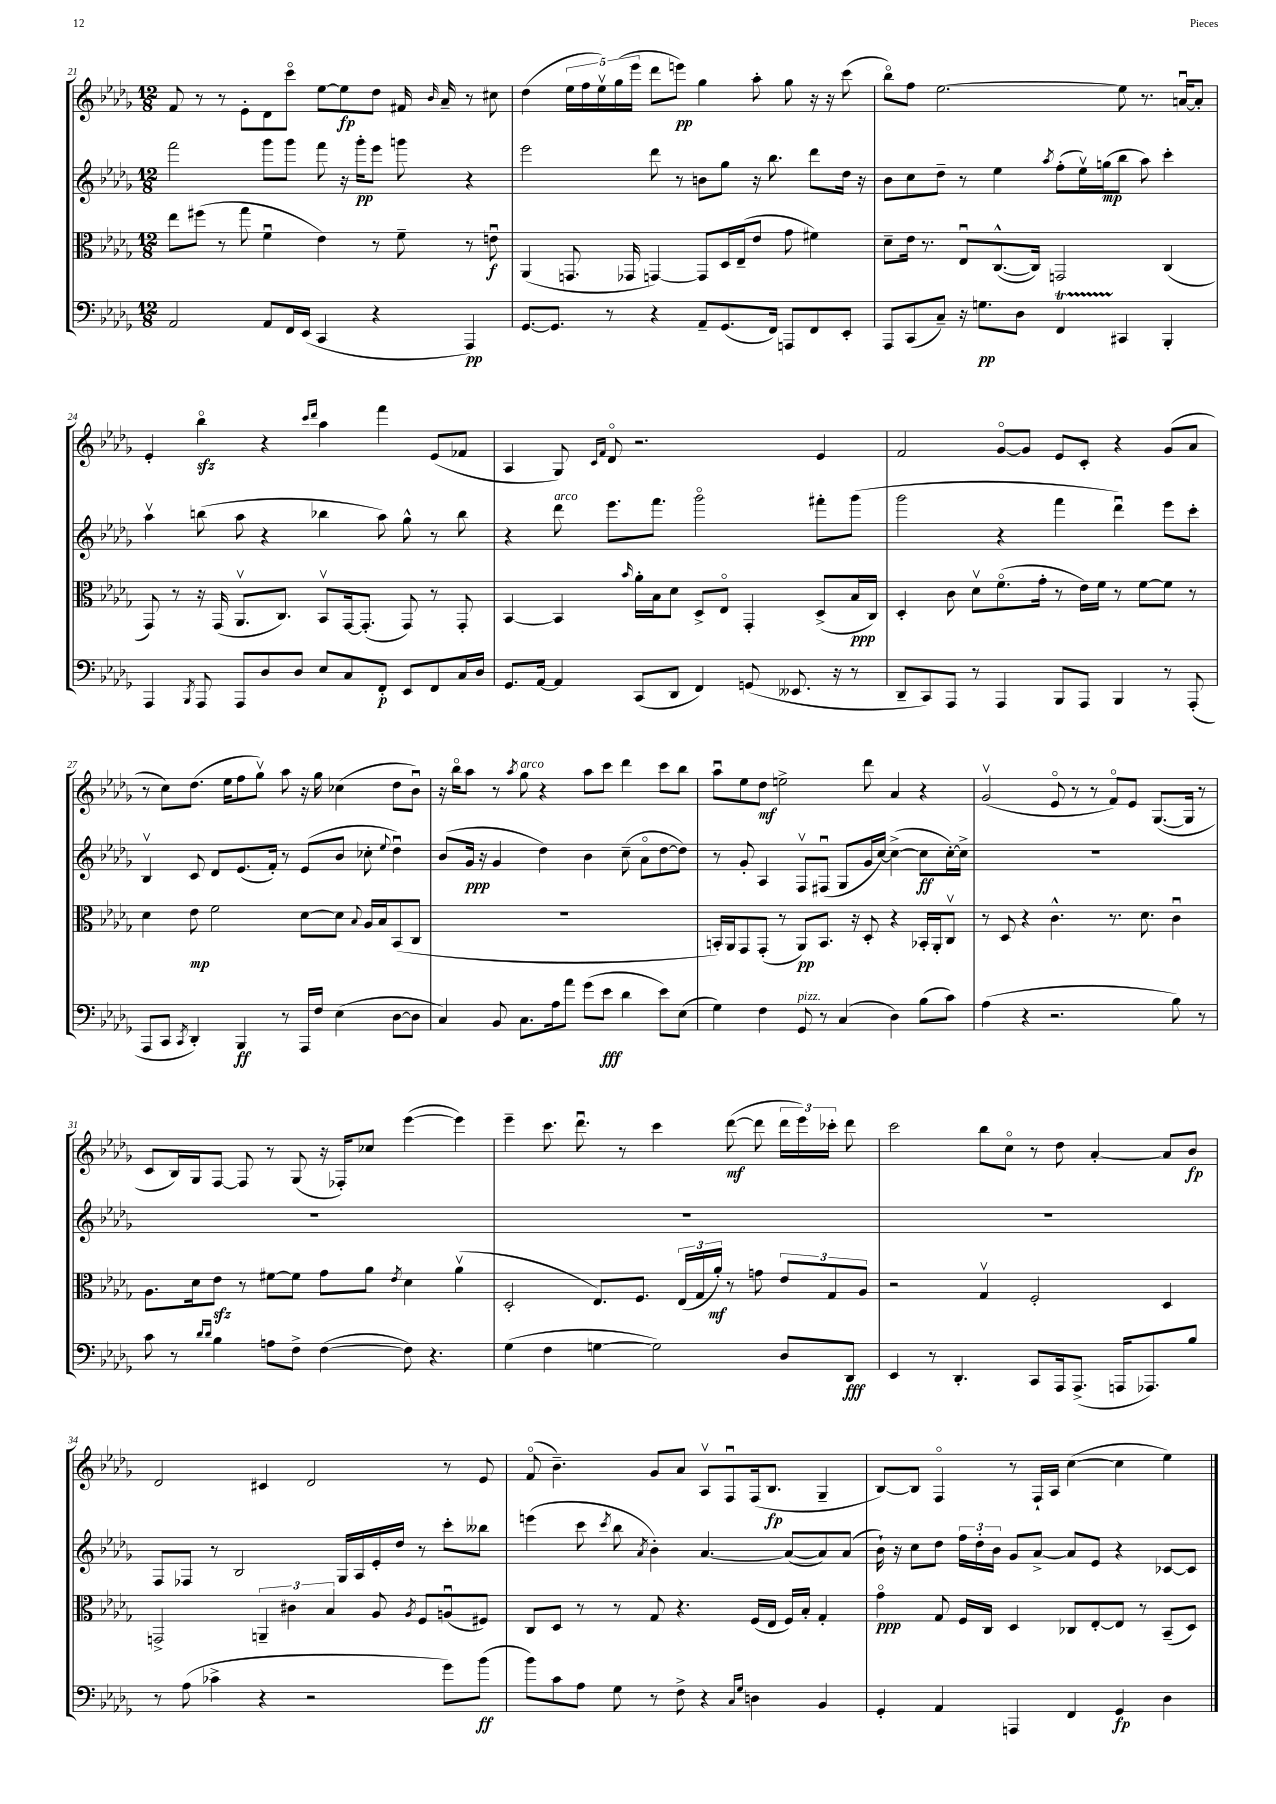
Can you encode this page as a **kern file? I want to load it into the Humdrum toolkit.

**kern	**kern	**kern	**kern
*staff4	*staff3	*staff2	*staff1
*clefF4	*clefC3	*clefG2	*clefG2
*k[b-e-a-d-g-]	*k[b-e-a-d-g-]	*k[b-e-a-d-g-]	*k[b-e-a-d-g-]
*M12/8	*M12/8	*M12/8	*M12/8
2AA-	8ee-	2fff	8f
.	(8ff#	.	8r
.	8r	.	8r
.	8gg-	.	8e-'
8AA-	4fu	8ggg-	8d-
16FF	.	8ggg-	8ccco
(16EE-	.	.	.
4CC	4e-)	8fff	[8ee-
.	.	16r	8ee-]
.	.	16ggg-'	.
4r	8r	8eee-	8dd-
.	8f~	8ggg	16f#
.	.	.	16qqb-
.	.	.	16a-~
4AAA-)	8r	4r	8r
.	8eu	.	8cc#
=	=	=	=
[8.GG-	(4AA-	2eee-	(4dd-
8.GG-]	.	.	.
.	8.GG	.	20ee-
.	.	.	20ff
.	.	.	20ee-v)
8r	.	.	.
.	.	.	(20gg-
.	16GG-	.	.
.	.	.	20eee-
4r	[4GG)	8ddd-	8ddd-
.	.	8r	8eee)
8AA-~	8GG]	8b	4gg-
(8.GG-	16D-	8gg-	.
.	(16E-~	.	.
.	8e-	16r	8aa-'
16FF)	.	8.bb-	.
8AAA	8g-	.	8gg-
8FF	4f#)	8ddd-	16r
.	.	.	16r
8EE-'	.	16dd-	(8ccc
.	.	16r	.
=	=	=	=
8AAA-	8d-~	8b-	8bb-o)
(8CC	16e-	8cc	8ff
.	8.r	.	.
8C~)	.	8dd-~	[2.ee-
16r	8E-u	8r	.
8.G	.	.	.
.	([8.C^^	4ee-	.
8D-	.	.	.
.	16C])	.	.
.	.	8qaa-	.
4FF	2GG	(8ff'	.
.	.	16ee-v)	.
.	.	(16gg	.
4CC#	.	8bb-	8ee-]
.	.	8aa-)	8.r
4BBB-'	(4C	4ccc'	.
.	.	.	[16au
.	.	.	8a']
=	=	=	=
4AAA-	8GG-)	4aa-v	4e-'
.	8r	.	.
8qBBB-	.	.	.
8AAA-	16r	(8bb	4bb-o
.	(16GG-	.	.
8AAA-	8.AA-v	8aa-	.
8D-	.	4r	4r
.	8.C)	.	.
8D-	.	.	.
.	.	.	16qqccc
.	.	.	16qqddd-
8E-	8BB-v	4bb-	4aa-
8C	[16GG-	.	.
.	(8.GG-']	.	.
8FF'	.	8aa-)	4fff
8EE-	8GG-)	8gg-^^	.
8FF	8r	8r	(8e-
16C	8GG-'	8bb-	8f-
16D-	.	.	.
=	=	=	=
8.GG-	[4BB-	4r	4A-
[16AA-	.	.	.
4AA-]	4BB-]	8ddd-	8G-)
.	.	.	16qqc
.	.	.	16qqf
.	.	8.eee-	8d-o
.	16qqb-	.	.
(8CC	16a-'	.	2.r
.	16B-	8.fff	.
8DD-	8d-	.	.
4FF)	8D-^	2ggg-o	.
.	8E-o	.	.
(8GG	4GG-'	.	.
8.EE--	.	.	.
.	(8D-^	8fff#'	4e-
16r	.	.	.
8r	16B-	(8ggg-	.
.	16C)	.	.
=	=	=	=
8DD-~	4D-'	2ggg-	2f
8CC)	.	.	.
8AAA-	8c	.	.
8r	8d-v	.	.
4AAA-	(8.fo	4r	[8g-o
.	.	.	8g-]
.	16g-'	.	.
8BBB-	8r	4fff	8e-
8AAA-	16e-)	.	8c'
.	16f	.	.
4BBB-	8r	4ddd-u)	4r
.	[8f	.	.
8r	8f]	8eee-	(8g-
(8AAA-'	8r	8ccc'	8a-
=	=	=	=
8AAA-	4d-	4B-v	8r
8CC	.	.	8cc)
8qCC	.	.	.
4DD-')	8e-	8c	(8.dd-
.	2f	8d-	.
.	.	.	16ee-
4BBB-	.	(8.e-	8ff
.	.	.	8gg-v)
.	.	16f')	.
8r	.	8r	8aa-
16AAA-	[8d-	(8e-	16r
16F	.	.	16gg-
(4E-	8d-]	8b-	(4cc-
.	8qqB-	.	.
.	16A-	8cc-'	.
.	16B-	.	.
.	.	8qqee-	.
[8D-	(8BB-	4dd-u)	8dd-
8D-]	8C	.	8b-u)
=	=	=	=
4C)	1.r	(8b-	16r
.	.	.	16bb-o
.	.	16g-	8aa-
.	.	16r	.
8BB-	.	4g-	8r
.	.	.	8qaa-
8.C	.	.	8gg-
.	.	4dd-)	4r
16A-	.	.	.
8a-	.	.	.
(8g-	.	4b-	8aa-
8e-	.	.	8ccc
4d-	.	(8cc~	4ddd-
.	.	8a-o	.
8e-)	.	[8dd-	8ccc
(8E-	.	8dd-])	8bb-
=	=	=	=
4G-)	16BB')	8r	8aa-u
.	16AA-	.	.
.	8GG-	8g-'	8ee-
4F	(8GG-'	4A-	8dd-
.	8r	.	2ee^
8GG-	8AA-)	8Fv	.
8r	8.BB	(8F#u	.
(4C	.	8G-	.
.	16r	.	.
.	8D-'	16g-	8ddd-
.	.	[16cc)	.
4D-)	4r	(4cc^_	4a-
(8B-	16BB-'	8cc]	4r
.	16AA-'	.	.
8c)	8Cv	[16cc')	.
.	.	16cc^]	.
=	=	=	=
(4A-	8r	1.r	(2g-v
.	8D-	.	.
4r	4r	.	.
2.r	4.c^^	.	8e-o
.	.	.	8r
.	.	.	8r
.	8.r	.	8fo)
.	.	.	8e-
.	8.d-	.	.
.	.	.	([8.G-
8B-)	4cu	.	.
.	.	.	16G-]
8r	.	.	8r
=	=	=	=
8c	8.A-	1.r	8c
8r	.	.	16B-)
.	16d-	.	16G-
16qqd-	.	.	.
16qqd-	.	.	.
4B-	8e-	.	[8F
.	8r	.	8F]
8A	[8f#	.	8r
8F^	8f#]	.	(8G-
([4F	8g-	.	16r
.	.	.	16F-')
.	8a-	.	8cc-
.	8qe-	.	.
8F])	4d-	.	([4eee-
4.r	.	.	.
.	(4a-v	.	4eee-])
=	=	=	=
(4G-	2D-'	1.r	4eee-~
4F	.	.	8.ccc
.	.	.	8.ddd-u
[4G	8.E-)	.	.
.	.	.	8r
.	8.F	.	.
2G])	.	.	4ccc
.	(24E-	.	.
.	24G-	.	.
.	24a-')	.	.
.	8r	.	([8ddd-
.	8g	.	8ddd-]
8D-	12e-	.	24ddd-
.	.	.	24eee-)
.	12G-	.	24ccc-'
8DD-	.	.	8ddd-
.	12A-	.	.
=	=	=	=
4EE-	2r	1.r	2ccc
8r	.	.	.
4.DD-'	.	.	.
.	4G-v	.	8bb-
.	.	.	8cco
8CC	2F'	.	8r
16AAA-	.	.	8dd-
(8.AAA-^	.	.	.
.	.	.	[4a-'
16AAA	.	.	.
8.AAA-)	.	.	.
.	4D-	.	8a-]
8B-	.	.	8b-
=	=	=	=
8r	2GG^	8F	2d-
(8A-	.	8F-	.
4c-^	.	8r	.
.	.	2B-	.
4r	6AA~	.	4c#
.	6c#	.	.
2r	.	.	2d-
.	6B-	.	.
.	.	16G-	.
.	.	16A-	.
.	8A-	16e-'	.
.	.	16dd-	.
.	8qA-	.	.
.	8F	8r	.
8g-)	(8Au	8ccc'	8r
(8b-	8F#)	8bb--	8e-
=	=	=	=
8b-)	8C	(4eee	(8fo
8c	8D-	.	4.b-~)
8A-	8r	8ccc	.
.	.	8qccc	.
8G-	8r	8bb-	.
.	.	8qa-	.
8r	8G-	4b-')	8g-
8F^	4.r	.	8a-
4r	.	[4.a-	8A-v
.	.	.	8Fu
16qqC	.	.	.
16qqG-	.	.	.
4D	(16F	.	(16F
.	16E-	.	8.B-
.	16F)	(8a-_	.
.	16B-'	.	.
4BB-	4G-'	8a-])	4G-~
.	.	(8a-	.
=	=	=	=
4GG-'	4g-o	16b-`)	[8B-)
.	.	16r	.
.	.	8cc	8B-]
4AA-	8G-	8dd-	4Fo
.	16F	24ff	.
.	.	24dd-'	.
.	16C	.	.
.	.	24b-	.
4AAA	4D-	8g-	8r
.	.	[8a-^	16F`
.	.	.	16A-
4FF	8C-	8a-]	([4cc
.	[8E-'	8e-	.
4GG-	8E-]	4r	4cc]
.	8r	.	.
4D-	(8BB-~	[8c-	4ee-)
.	8D-)	8c-]	.
==	==	==	==
*-	*-	*-	*-
